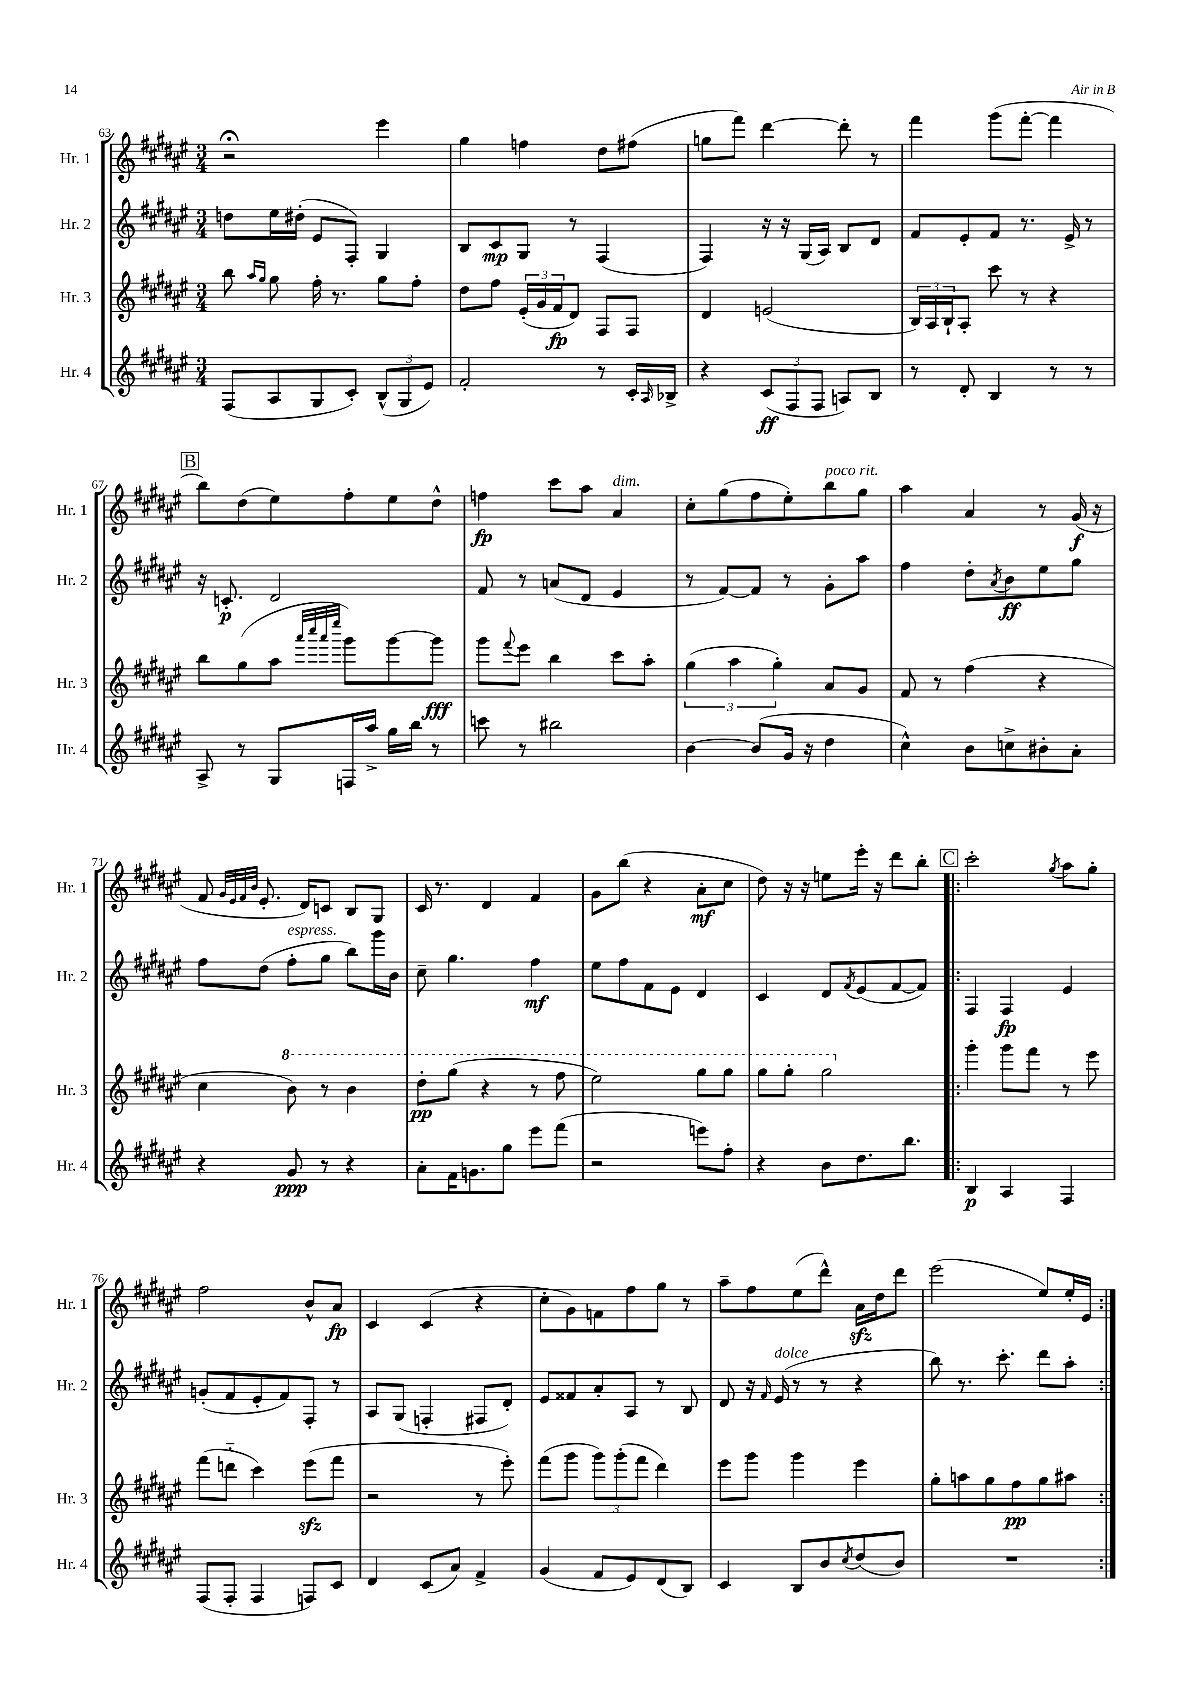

**kern	**kern	**kern	**kern
*staff4	*staff3	*staff2	*staff1
*clefG2	*clefG2	*clefG2	*clefG2
*k[f#c#g#d#a#e#]	*k[f#c#g#d#a#e#]	*k[f#c#g#d#a#e#]	*k[f#c#g#d#a#e#]
*M3/4	*M3/4	*M3/4	*M3/4
(8F#	8bb	8dd	2r;
.	16qqaa#	.	.
.	16qqgg#	.	.
8A#	8gg#	16ee#	.
.	.	(16dd#'	.
8G#	16ff#'	8e#	.
.	8.r	.	.
8c#')	.	8F#')	.
(12B^^	8gg#	4G#	4eee#
12G#	.	.	.
.	8ff#'	.	.
12e#)	.	.	.
=	=	=	=
2f#'	8dd#	8B	4gg#
.	8ff#	8c#	.
.	(24e#'	8G#	4ff
.	24g#	.	.
.	24f#	.	.
.	8d#)	8r	.
8r	8F#	(4F#	8dd#
16c#'	8F#	.	(8ff#
16qqA#	.	.	.
16B-^	.	.	.
=	=	=	=
4r	4d#	4F#)	8gg
.	.	.	8fff#)
(12c#	(2e	16r	[4ddd#
.	.	16r	.
12F#	.	.	.
.	.	(16G#	.
12F#	.	.	.
.	.	16A#)	.
8A)	.	8B	8ddd#']
8B	.	8d#	8r
=	=	=	=
8r	24B)	8f#	4fff#
.	24A#	.	.
.	24B`	.	.
8d#'	8A#'	8e#'	.
4B	8ccc#	8f#	(8ggg#
.	8r	8.r	[8fff#'
8r	4r	.	4fff#]
.	.	16e#^	.
8r	.	8r	.
=	=	=	=
8A#^	8bb	16r	8bb)
.	.	8.c'	.
8r	(8gg#	.	(8dd#
8G#	8aa#	2d#	8ee#)
.	32qqaaa#	.	.
.	32qqcccc#	.	.
.	32qqaaa#	.	.
.	32qqeeee#	.	.
16F	8ggg#)	.	8ff#'
16aa#^	.	.	.
16gg#	[8ggg#	.	8ee#
16bb	.	.	.
8r	8ggg#]	.	8dd#^^
=	=	=	=
8ccc	8ggg#	8f#	4ff
.	8qqfff#	.	.
8r	8eee#	8r	.
2bb#	4bb	(8a	8ccc#
.	.	8d#	8aa#
.	8ccc#	4e#	4a#
.	8aa#'	.	.
=	=	=	=
[4b	(6gg#	8r	8cc#'
.	.	[8f#)	(8gg#
.	6aa#	.	.
(8b]	.	8f#]	8ff#
.	6gg#')	.	.
16g#	.	8r	8ee#')
16r	.	.	.
4dd#	8a#	8g#'	8bb
.	8g#	8aa#	8gg#
=	=	=	=
4cc#^^)	8f#	4ff#	4aa#
.	8r	.	.
8b	(4ff#	8dd#'	4a#
.	.	8qa#	.
8cc^	.	8b	.
8b#'	4r	8ee#	8r
8a#'	.	8gg#	(16g#
.	.	.	16r
=	=	=	=
4r	4cc#	8ff#	8f#
.	.	.	32qqg#
.	.	.	32qqe#
.	.	.	32qqf#
.	.	.	32qqb
.	.	(8dd#	8.e#'
8g#	8bb)	8ff#'	.
.	.	.	16d#)
8r	8r	8gg#	8c
4r	4bb	8bb)	8B
.	.	16ggg#	8G#
.	.	16b	.
=	=	=	=
8a#'	8ddd#'	8cc#~	16c#
.	.	.	8.r
16f#	(8ggg#	4.gg#	.
8.g	.	.	.
.	4r	.	4d#
8gg#	.	.	.
8eee#	8r	4ff#	4f#
(8fff#	8fff#	.	.
=	=	=	=
2r	2eee#)	8ee#	8g#
.	.	8ff#	(8bb
.	.	8f#	4r
.	.	8e#	.
8eee)	8ggg#	4d#	8a#'
8ff#'	8ggg#	.	8cc#
=	=	=	=
4r	8ggg#	4c#	8dd#)
.	8ggg#'	.	16r
.	.	.	16r
8b	2ggg#	8d#	8ee
.	.	8qf#	.
8.dd#	.	(8e#	16eee#'
.	.	.	16r
.	.	[8f#	8ddd#
8.bb	.	.	.
.	.	8f#])	8bb'
=!|:	=!|:	=!|:	=!|:
4B	4ggg#'	4F#	2ccc#'
4A#	8ggg#	4F#	.
.	8fff#	.	.
.	.	.	8qgg#
4F#	8r	4e#	8aa#
.	8eee#	.	8gg#'
=	=	=	=
(8F#	(8fff#	(8g'	2ff#
8F#'	8ddd'~	8f#	.
4F#	4ccc#)	8e#'	.
.	.	8f#)	.
8F)	(8eee#	8F#'	8b^^
8c#	8fff#	8r	8a#
=	=	=	=
4d#	2r	8A#	4c#
.	.	(8G#	.
(8c#	.	4F'	(4c#
8a#)	.	.	.
4f#^	8r	8F#	4r
.	8eee#')	8d#')	.
=	=	=	=
(4g#	(8fff#	8e#	8cc#'
.	8ggg#	8f##	8g#)
8f#	12ggg#)	8a#'	8f
.	(12ggg#'	.	.
8e#)	.	8A#	8ff#
.	12fff#	.	.
(8d#	4ddd#)	8r	8gg#
8B)	.	8B	8r
=	=	=	=
4c#	8eee#	8d#	8aa#~
.	8ggg#	16r	8ff#
.	.	16qqf#	.
.	.	(16e#	.
8B	4ggg#	8r	(8ee#
8b	.	8r	8ddd#^^)
8qcc#	.	.	.
(8dd#	4eee#	4r	16a#
.	.	.	16dd#
8b)	.	.	8ddd#
=	=	=	=
2.r	8gg#'	8bb)	(2eee#
.	8aa	8.r	.
.	8gg#	.	.
.	.	8.ccc#'	.
.	8ff#	.	.
.	8gg#	8ddd#	8ee#)
.	8aa#	8aa#'	16ee#'
.	.	.	16e#
==:|!	==:|!	==:|!	==:|!
*-	*-	*-	*-
